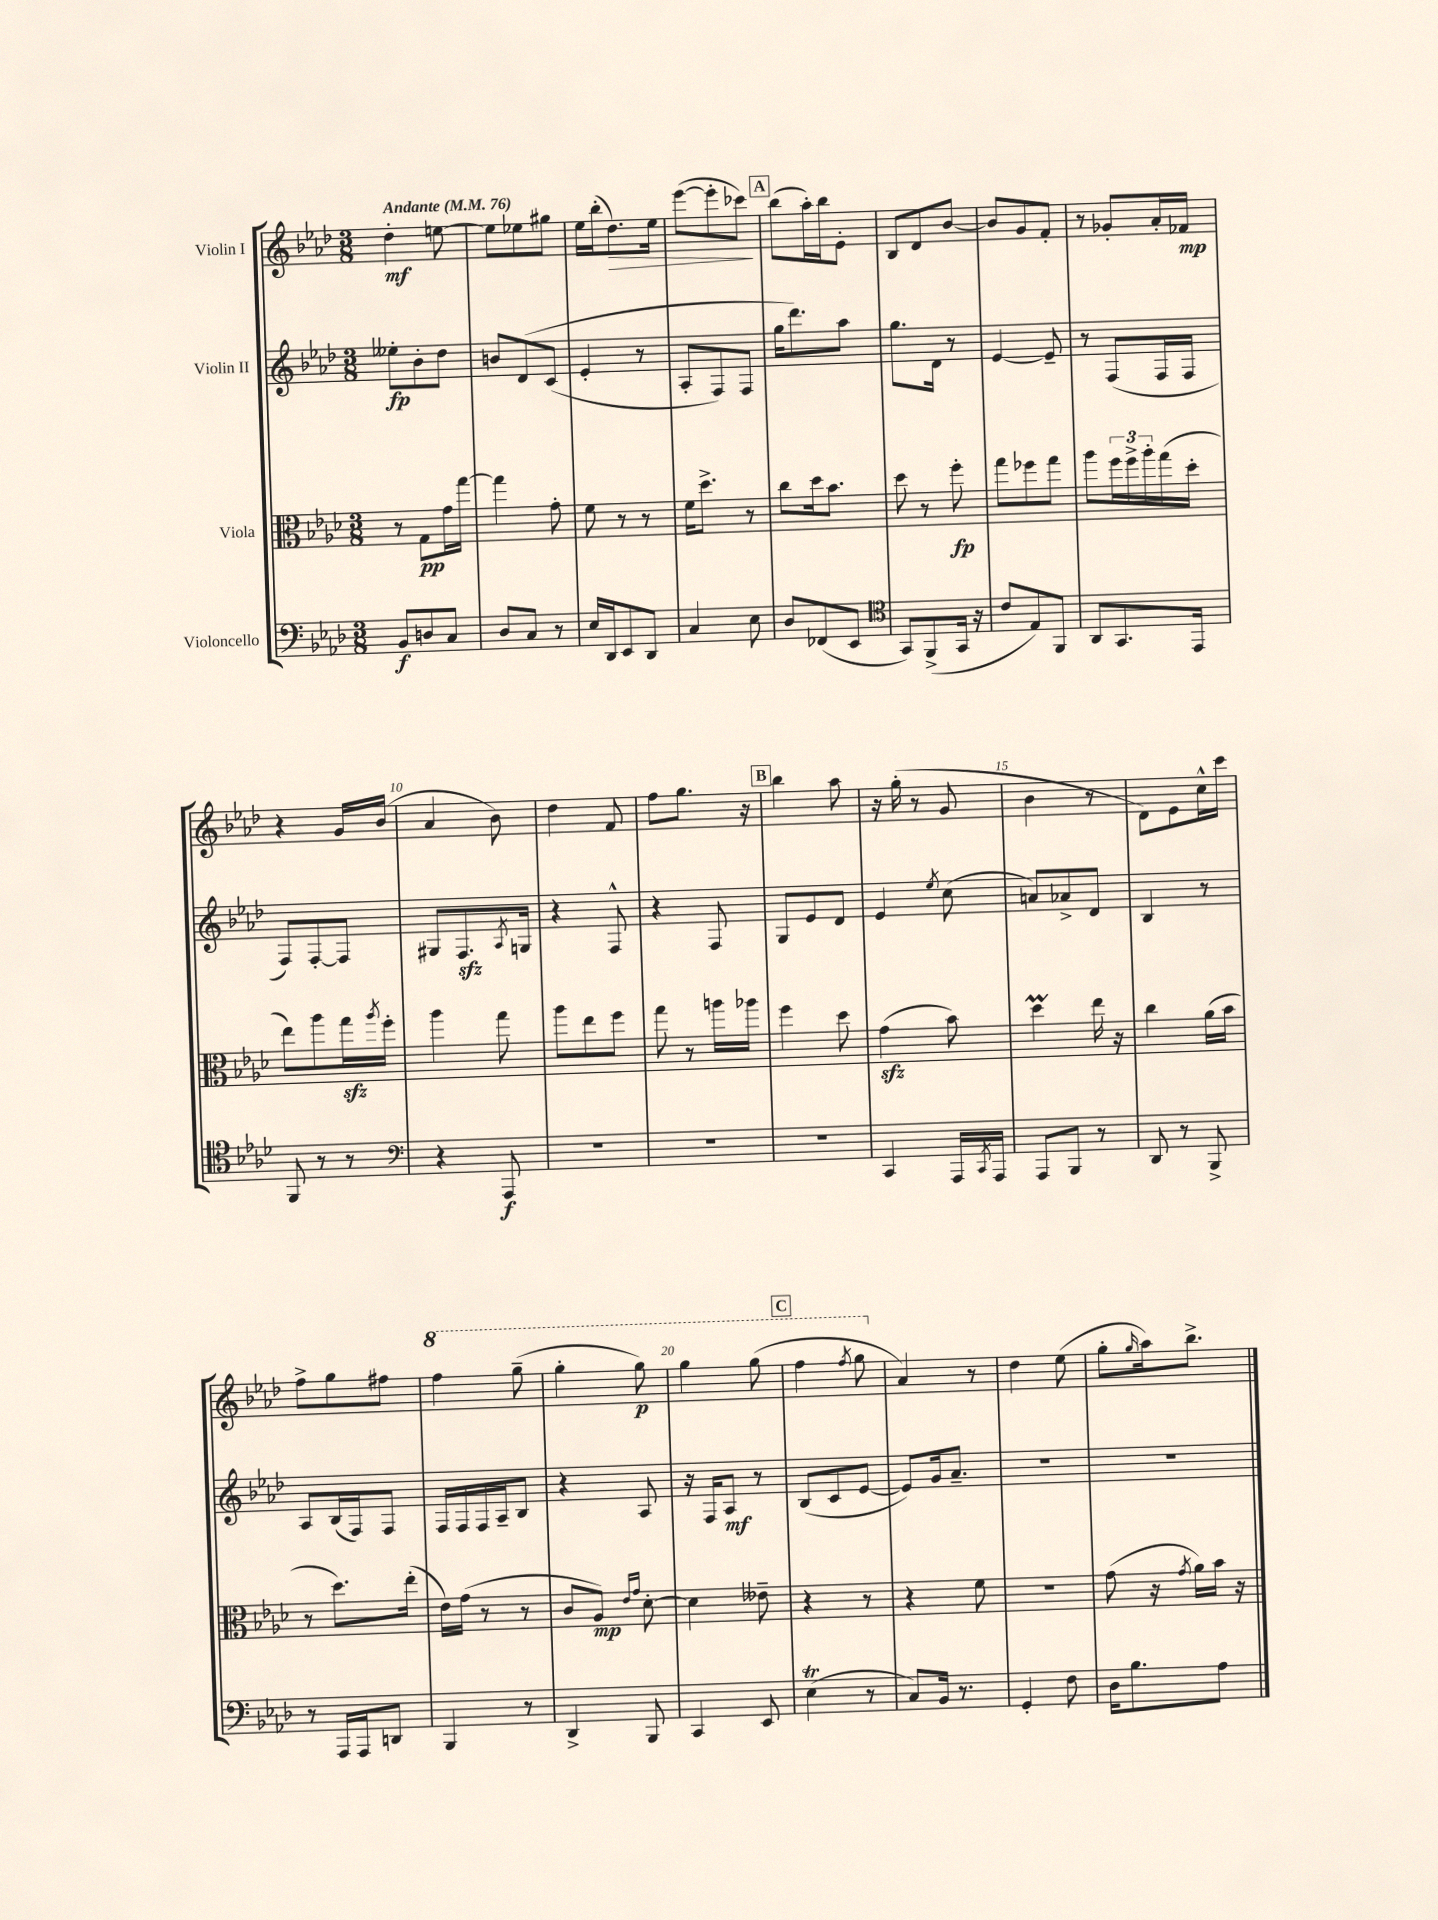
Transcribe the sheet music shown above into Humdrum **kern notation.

**kern	**kern	**kern	**kern
*staff4	*staff3	*staff2	*staff1
*clefF4	*clefC3	*clefG2	*clefG2
*k[b-e-a-d-]	*k[b-e-a-d-]	*k[b-e-a-d-]	*k[b-e-a-d-]
*M3/8	*M3/8	*M3/8	*M3/8
*MM76	*MM76	*MM76	*MM76
8BB-	8r	8ee--'	4dd-'
8D	8G	8b-'	.
8C	16g	8dd-	[8ee
.	[16gg	.	.
=	=	=	=
8D-	4gg]	8b	8ee]
8C	.	&(8d-	8ee-
8r	8g'	(8c	8gg#
=	=	=	=
16E-	8f	4e-'	16ee-
16DD-	.	.	(16bb-'
8EE-	8r	.	8.dd-)
8DD-	8r	8r	.
.	.	.	16ee-
=	=	=	=
4C	16f	8A-'	([8eee-
.	8.dd-^	.	.
.	.	8F)	8eee-']
8E-	8r	8F	8ccc-)
=	=	=	=
8D-	8cc	16gg	(8bb-
.	.	8.ddd-&)	.
(8FF-	16dd-	.	16aa-')
.	8.b-	.	16bb-
8EE-	.	8aa-	8e-'
=	=	=	=
*clefC4	*	*	*
8GG)	8dd-	8.gg	8B-
(8FF^	8r	.	8d-
.	.	16d-	.
16GG	8ff'	8r	[8b-
16r	.	.	.
=	=	=	=
8c	8gg	[4e-	8b-]
8E-)	8ff-	.	8g
8FF	8gg	8e-~]	8f'
=	=	=	=
8AA-	8aa-	8r	8r
8.GG	24ff	(8F	8g-'
.	24ff^	.	.
.	24aa-'	.	.
.	(16gg	16F	16a-'
16EE-	16dd-'	16F	16f-
=	=	=	=
8FF	8ee-)	8F)	4r
8r	8aa-	[8F'	.
8r	16gg	8F]	16g
.	8qaa-	.	.
.	16ff'	.	(16b-
=	=	=	=
*clefF4	*	*	*
4r	4aa-	8G#	4a-
.	.	8.F	.
8AAA-	8gg	.	8b-)
.	.	8qA-	.
.	.	16G	.
=	=	=	=
4.r	8aa-	4r	4dd-
.	8ee-	.	.
.	8ff	8F^^	8f
=	=	=	=
4.r	8gg	4r	8ff
.	8r	.	8.gg
.	16aa	8F	.
.	16aa-	.	16r
=	=	=	=
4.r	4ff	8G	4bb-
.	.	8e-	.
.	8dd-	8d-	8aa-
=	=	=	=
4CC	(4g	4e-	16r
.	.	.	(16gg'
.	.	.	8r
.	.	8qee-	.
16AAA-	8b-)	(8cc	8g
8qCC	.	.	.
16AAA-	.	.	.
=	=	=	=
8AAA-	4dd-	8a)	4b-
8BBB-	.	8a-^	.
8r	16ee-	8d-	8r
.	16r	.	.
=	=	=	=
8DD-	4cc	4B-	8d-)
8r	.	.	8e-
8BBB-^	(16a-	8r	16cc^^
.	16b-	.	16ccc
=	=	=	=
8r	8r	8A-	8ff^
16AAA-	8.dd-)	(16B-	8gg
16AAA-	.	16F)	.
8DD	.	8F	8ff#
.	(16ee-'	.	.
=	=	=	=
4BBB-	16e-)	16F	4fff
.	(16g	16F	.
.	8r	16F	.
.	.	16A-~	.
8r	8r	8B-	(8ggg~
=	=	=	=
4DD-^	8c	4r	4ggg'
.	8A-)	.	.
.	16qqe-	.	.
.	16qqg	.	.
8BBB-	[8d-'	8A-	8ggg)
=	=	=	=
4CC	4d-]	16r	4ggg
.	.	16F	.
.	.	8A-	.
8EE-	8e--~	8r	(8ggg
=	=	=	=
(4E-	4r	(8B-	4fff
.	.	8c	.
.	.	.	8qfff
8r	8r	[8e-	8ggg
=	=	=	=
8C)	4r	8e-])	4a-)
16BB-	.	16g	.
8.r	.	8.a-~	.
.	8f	.	8r
=	=	=	=
4GG'	4.r	4.r	4dd-
8F	.	.	(8ee-
=	=	=	=
16D-	(8g	4.r	8gg'
8.B-	.	.	.
.	.	.	16qqgg
.	16r	.	16aa-)
.	8qg	.	.
.	16a-)	.	8.bb-^
8A-	16b-	.	.
.	16r	.	.
==	==	==	==
*-	*-	*-	*-
